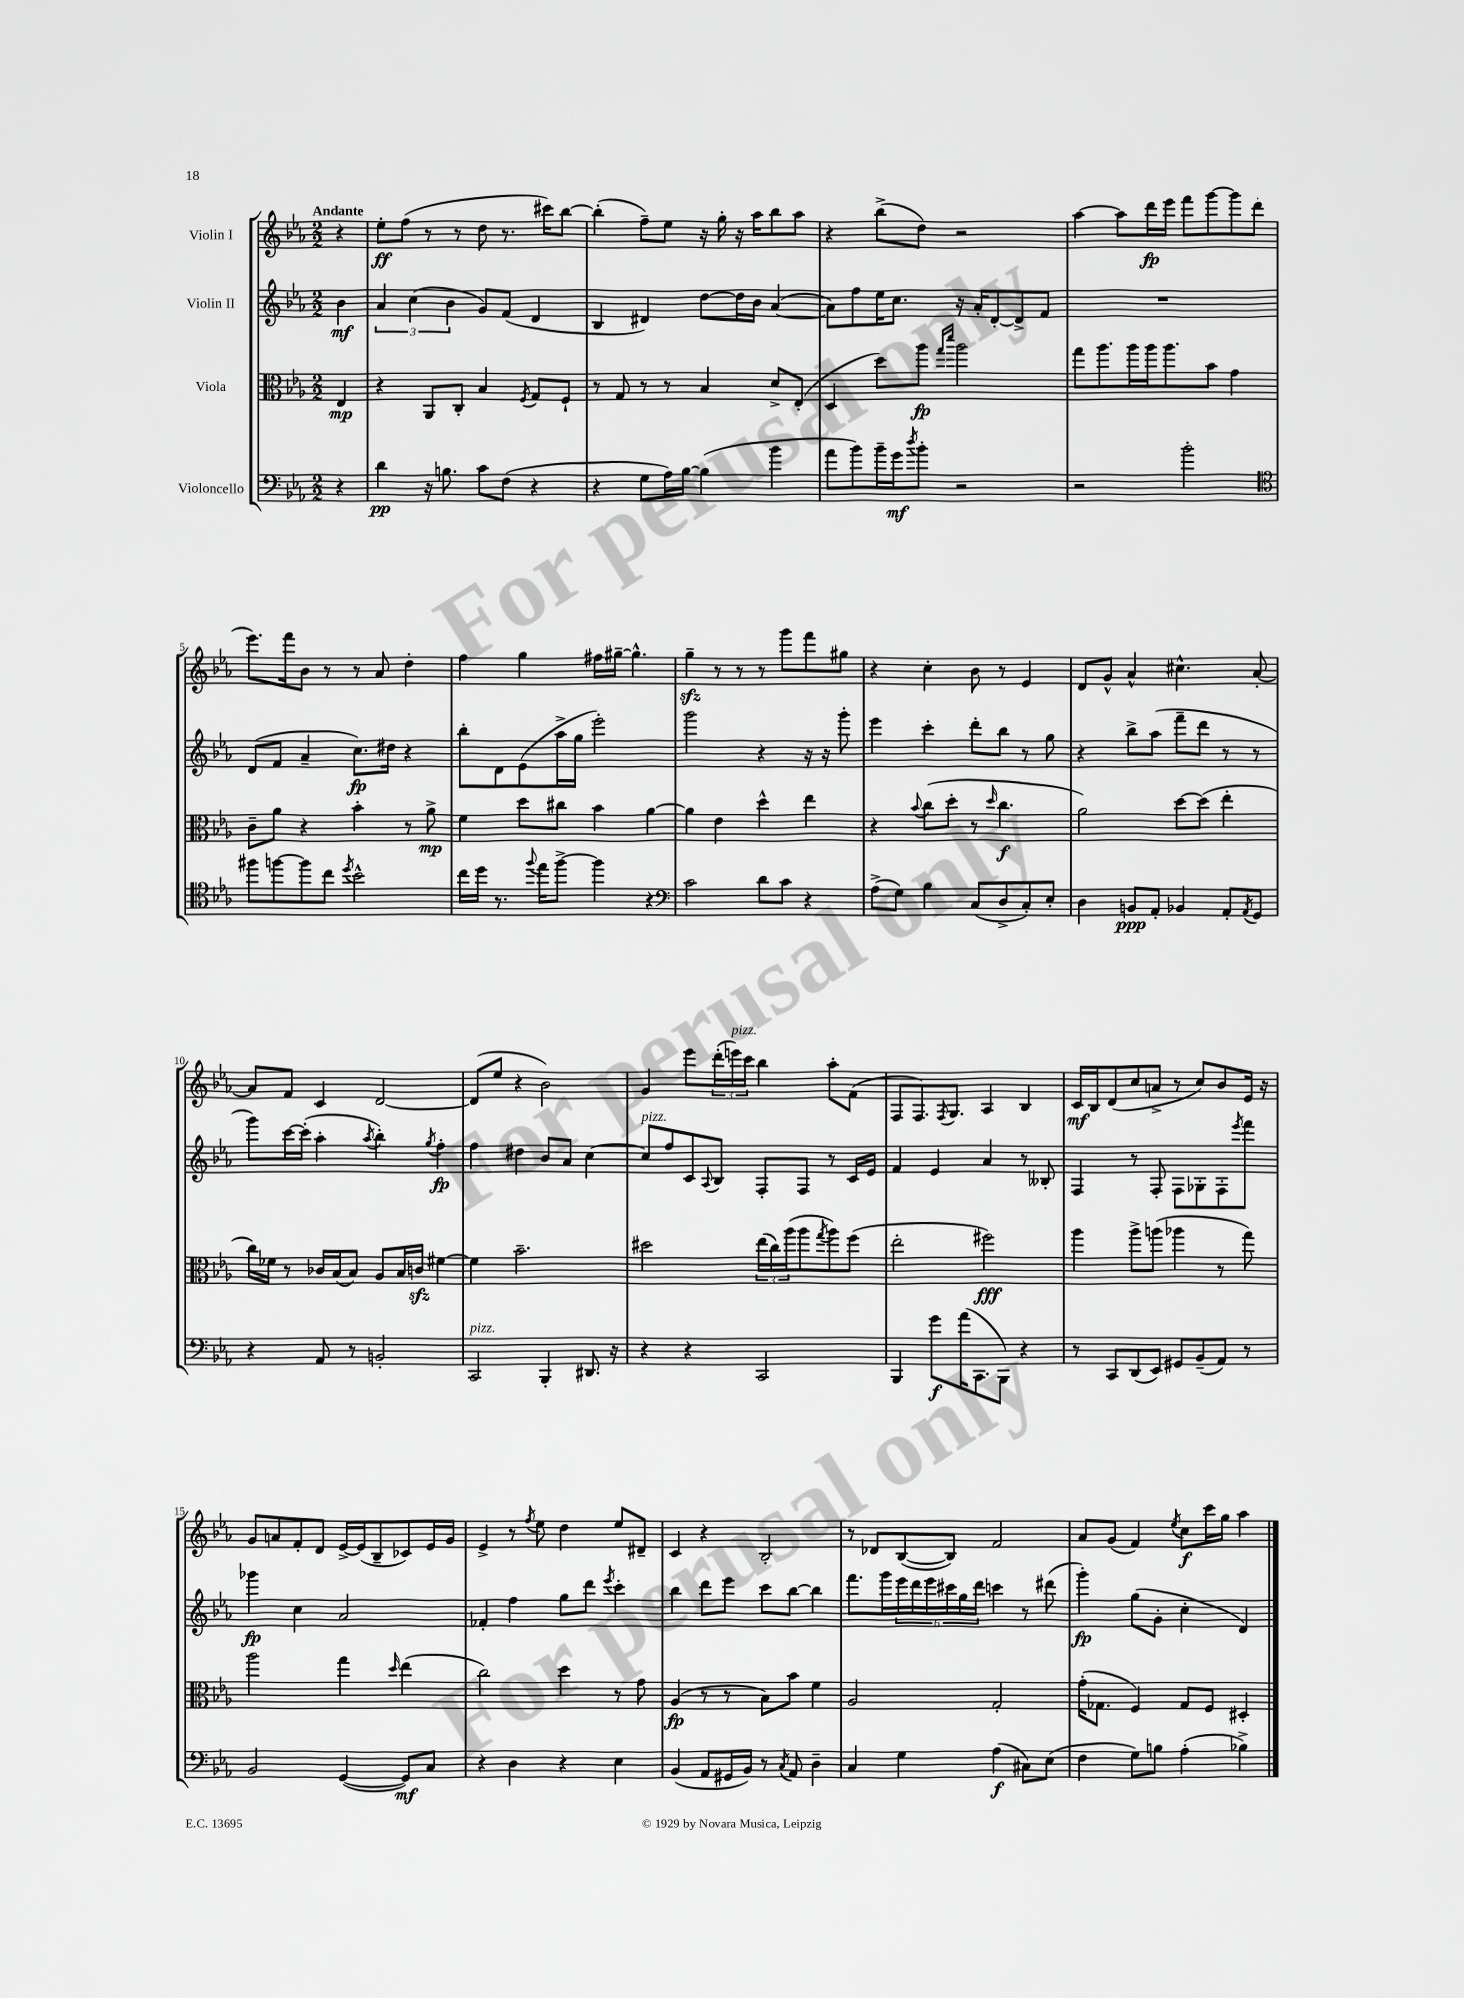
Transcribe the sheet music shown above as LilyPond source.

<<
\new StaffGroup <<
\new Staff = "s0" \with { instrumentName = "Violin I" } {
    \clef treble \key ees \major \numericTimeSignature \time 2/2 \partial 4 \tempo "Andante"
    r4 |
    ees''8-.\ff f''8( r8 r8 d''8 r8. cis'''16) bes''8~ |
    bes''4-.( f''8--) ees''8 r16 g''16-. r16 aes''16 bes''8 aes''8 |
    r4 bes''8->( d''8) r2 |
    aes''4~ aes''8 d'''16\fp ees'''16 f'''8 g'''8~ g'''8 d'''8( |
    ees'''8.) f'''16 bes'8 r8 r8 aes'8 d''4-. |
    f''4 g''4 fis''16 gis''16~-- gis''4.-^ |
    g''4--\sfz r8 r8 r8 g'''8 f'''8 gis''8 |
    r4 c''4-. bes'8 r8 ees'4 |
    d'8 g'8-^ aes'4-^ cis''4.-^ aes'8~-. |
    aes'8 f'8 c'4 d'2~ |
    d'8( ees''8 r4 bes'2) |
    g'4 ees'''8 \tuplet 3/2 { d'''16-.( e'''16^\markup { \italic "pizz." }) c'''16 } bes''4 aes''8-. f'8( |
    f8 f8.) \acciaccatura { f8 } g8. aes4 bes4 |
    c'16\mf bes16 d'8( c''8 a'8-> r8 c''8) bes'8 ees'16 r16 |
    g'8 a'8 f'8-. d'8 ees'16~-> ees'16( bes8-- ces'8) ees'16 g'16 |
    ees'4-> r8 \acciaccatura { f''8 } ees''8 d''4 ees''8 dis'8-- |
    c'4 r4 bes2-. |
    r8 des'8 bes8~( bes8) f'2 |
    aes'8 g'8( f'4) \acciaccatura { ees''8 } c''8\f c'''16 g''16 aes''4 \bar "|." |
}
\new Staff = "s1" \with { instrumentName = "Violin II" } {
    \clef treble \key ees \major \numericTimeSignature \time 2/2 \partial 4
    bes'4\mf |
    \tuplet 3/2 { aes'4 c''4( bes'4 } g'8) f'8( d'4 |
    bes4 dis'4) d''8~ d''16 bes'16 aes'4~( |
    aes'8) f''8 ees''16 c''8. r16 aes'16-. d'8~-. d'8-> f'8 |
    R1 |
    d'8( f'8 aes'4-- c''8.\fp) dis''16 r4 |
    bes''8-. d'8 ees'8( aes''16-> g''16 ees'''2-.) |
    g'''2 r4 r16 r16 g'''8-. |
    ees'''4 c'''4-. d'''8-. bes''8 r8 g''8 |
    r4 bes''8-> aes''8( f'''8-- d'''8 r8 r8 |
    g'''8) c'''16~ c'''16-.( aes''4-. \acciaccatura { aes''8 } bes''4-.) \acciaccatura { g''8 } f''4-.\fp |
    f''4 dis''4 bes'8 aes'8 c''4~ |
    c''8^\markup { \italic "pizz." } f''8 c'8 \appoggiatura { aes8 } bes8 f8-. f8 r8 c'16 ees'16 |
    f'4 ees'4 aes'4 r8 beses8-. |
    f4 r8 f8-. f8 ges8-. f8-. \acciaccatura { ees'''8 } f'''8 |
    ges'''4\fp c''4 aes'2 |
    fes'4-. f''4 g''8 d'''8 \acciaccatura { ees'''8 } c'''4-. |
    bes''4 d'''8 ees'''8 c'''8 bes''8~ bes''4 |
    f'''8. g'''16 \tuplet 6/4 { ees'''16 d'''16 ees'''16 cis'''16 g''16 d'''16 } c'''4 r8 dis'''8( |
    g'''4-.\fp) g''8( g'8-. c''4-. d'4) \bar "|." |
}
\new Staff = "s2" \with { instrumentName = "Viola" } {
    \clef alto \key ees \major \numericTimeSignature \time 2/2 \partial 4
    ees4\mp |
    r4 aes,8 c8-. bes4 \acciaccatura { f8 } g8 f8-! |
    r8 g8 r8 r8 bes4 d'8-> ees8-.( |
    d4 d''8) aes''8\fp \grace { g''16 d'''16 } aes''2 |
    g''8 aes''8. aes''16 aes''16 aes''8. bes'8 g'4 |
    c'8-- aes'8 r4 bes'4-. r8 aes'8->\mp |
    f'4 d''8 cis''8 bes'4 aes'4~ |
    aes'4 ees'4 d''4-^ ees''4 |
    r4 \appoggiatura { bes'8 } c''8( d''8-. r8 \grace { d''16 } c''4.\f |
    aes'2) d''8~ d''8( ees''4-. |
    c''16) fes'16 r8 ces'16 bes16( bes8) aes8 bes16 c'16\sfz fis'4~ |
    fis'4 bes'2.-- |
    dis''2 \tuplet 3/2 { ees''16( c''16) aes''16( } aes''8 \acciaccatura { g''8 } aes''8) f''8( |
    ees''2-. fis''2\fff) |
    aes''4 aes''8-> a''8( aes''4 r8 g''8) |
    aes''2 g''4 \grace { d''16 } ees''4( |
    c''2) d''4 r8 g'8 |
    aes4\fp( r8 r8 bes8) bes'8 f'4 |
    aes2 g2-. |
    g'16-.( ges8. f4) ges8 f8 dis4-. \bar "|." |
}
\new Staff = "s3" \with { instrumentName = "Violoncello" } {
    \clef bass \key ees \major \numericTimeSignature \time 2/2 \partial 4
    r4 |
    d'4\pp r16 b8. c'8 f8( r4 |
    r4 g8 aes16) bes16~ bes4( bes'4 |
    aes'8 bes'8) bes'16-- g'16\mf \acciaccatura { d''8 } bes'8-. r2 |
    r2 bes'2-. |
    \clef tenor fis''8 f''8~ f''8 c''8 \acciaccatura { d''8 } bes'2-^ |
    c''16 d''16 r8. \appoggiatura { f''8 } ees''16 f''8~-> f''4 r4 |
    \clef bass c'2 d'8 c'8 r4 |
    aes8->( g8) bes4 c8( d8-> c8-.) ees8-. |
    d4 b,8\ppp aes,8-. bes,4 aes,8-. \acciaccatura { aes,8 } g,8 |
    r4 aes,8 r8 b,2-. |
    c,2^\markup { \italic "pizz." } bes,,4-. dis,8. r16 |
    r4 r4 c,2 |
    bes,,4 g'8\f aes'16( c,8. bes,,8) r4 |
    r8 c,8 d,8( ees,8) gis,8 bes,8--( aes,8) r8 |
    bes,2 g,4~( g,8\mf) c8 |
    r4 d4 r4 ees4 |
    bes,4( aes,8 gis,16 bes,16) r8 \acciaccatura { c8 } aes,8 d4-- |
    c4 g4 aes4\f( cis8) ees8( |
    f4 g8) b8 aes4-.( bes4->) \bar "|." |
}
>>
>>
